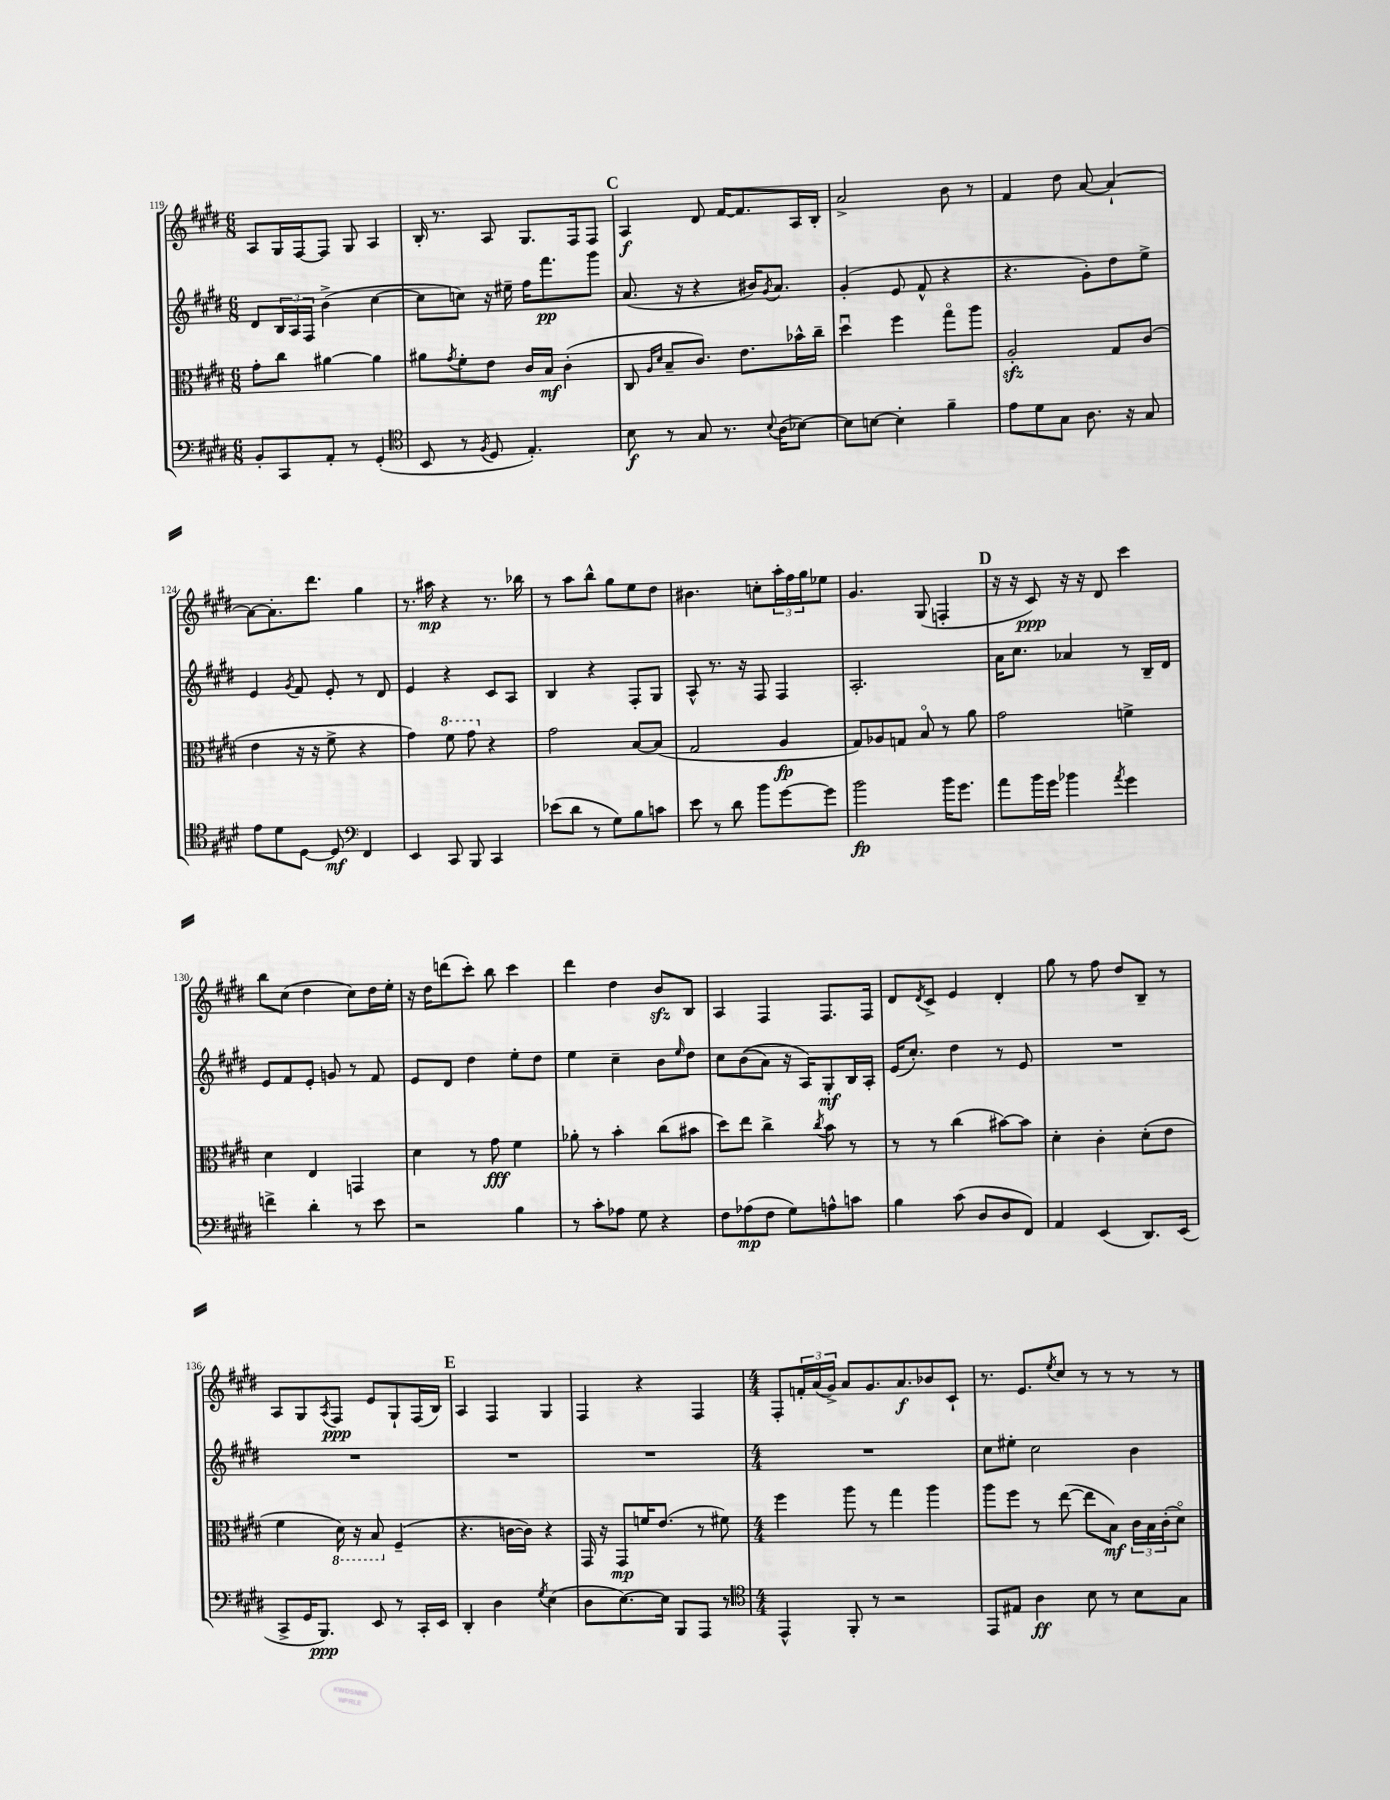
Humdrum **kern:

**kern	**dynam	**kern	**dynam	**kern	**dynam	**kern	**dynam
*part4	*part4	*part3	*part3	*part2	*part2	*part1	*part1
*staff4	*staff4	*staff3	*staff3	*staff2	*staff2	*staff1	*staff1
*clefF4	*	*clefC3	*	*clefG2	*	*clefG2	*
*k[f#c#g#d#]	*	*k[f#c#g#d#]	*	*k[f#c#g#d#]	*	*k[f#c#g#d#]	*
*M6/8	*	*M6/8	*	*M6/8	*	*M6/8	*
=119	=119	=119	=119	=119	=119	=119	=119
8BB'/L	.	8g#'\L	.	8d#/L	.	8A/L	.
8CC#/	.	8cc#\J	.	24B/L	.	16G#/L	.
.	.	.	.	24A/	.	.	.
.	.	.	.	.	.	[16F#/J	.
.	.	.	.	24F#/JJ	.	.	.
8AA'/J	.	[4a#X\	.	(4b^\	.	8F#/J]	.
8r	.	.	.	.	.	8G#/	.
(4GG#'/	.	4a#\]	.	[4cc#\	.	4A/	.
=120	=120	=120	=120	=120	=120	=120	=120
*clefC4	*	*	*	*	*	*	*
8BB/	.	8a#X\L	.	8cc#\L]	.	16B'/	.
.	.	.	.	.	.	8.r	.
.	.	8qg#/	.	.	.	.	.
8r	.	8f#'\	.	8ccn\J)	.	.	.
8qF#/	.	.	.	.	.	.	.
8D#/	.	8e\J	.	16r	.	8A/	.
.	.	.	.	16ee#X~\	.	.	.
4.E'/)	.	16c#/LL	.	16ff#\KL	.	8.G#/L	.
.	.	16B/JJ	mf	8.fff#\	pp	.	.
.	.	(4c#'\	.	.	.	.	.
.	.	.	.	.	.	16F#/k	.
.	.	.	.	8ggg#\J	.	8F#/J	.
!!LO:REH:place=s1:t=C
=121	=121	=121	=121	=121	=121	=121	=121
8B\	f	8C#/	.	(8.a/	.	4A/	f
.	.	16qqA/LL	.	.	.	.	.
.	.	16qqd#/JJ	.	.	.	.	.
8r	.	8B~/L	.	.	.	.	.
.	.	.	.	16r	.	.	.
8G#/	.	8.c#/J)	.	4r	.	8d#/	.
8.r	.	.	.	.	.	[16f#/KL	.
.	.	8.e\L	.	.	.	8.f#/]	.
.	.	.	.	16b#X/KL)	.	.	.
8qqB/	.	.	.	8qg#/	.	.	.
(16A\KL	.	.	.	8.a/J	.	.	.
[8B-X\J)	.	16b-X^^\L	.	.	.	16A/L	.
.	.	16cc#~\JJ	.	.	.	16B'/JJ	.
=122	=122	=122	=122	=122	=122	=122	=122
8B-\L]	.	4dd#u\	.	(4g#'/	.	2a^/	.
[8Bn\J	.	.	.	.	.	.	.
4B'\]	.	4ff#\	.	8e/	.	.	.
.	.	.	.	8f#^^/	.	.	.
4f#~\	.	8gg#\L	.	4r	.	8b\	.
.	.	8aa\J	.	.	.	8r	.
=123	=123	=123	=123	=123	=123	=123	=123
8e\L	.	2Azz'/	.	4.r	.	4f#/	.
8d#\	.	.	.	.	.	.	.
8G#\J	.	.	.	.	.	8dd#\	.
8.A\	.	.	.	8g#'\L)	.	[8a/	.
.	.	8G#/L	.	8dd#\	.	4a`/_	.
16r	.	.	.	.	.	.	.
8G#/	.	(8c#/J	.	8ee^\J	.	.	.
!!LO:LB:g=z
=124	=124	=124	=124	=124	=124	=124	=124
8e\L	.	4e\	.	4e/	.	8a\L_	.
8d#\	.	.	.	.	.	8.a'\]	.
.	.	.	.	8qg#/	.	.	.
[8D#\J	.	16r	.	8f#/	.	.	.
.	.	16r	.	.	.	8.ddd#\J	.
8D#/]	mf	8f#^\	.	8e'/	.	.	.
*clefF4	*	*	*	*	*	*	*
4FF#/	.	4r	.	8r	.	4gg#\	.
.	.	.	.	8d#/	.	.	.
=125	=125	=125	=125	=125	=125	=125	=125
4EE/	.	4g#\)	.	4e/	.	8.r	.
.	.	.	.	.	.	16aa#X\	mp
*	*	*8va	*	*	*	*	*
8CC#/	.	8ff#\	.	4r	.	4r	.
8BBB/	.	8gg#\	.	.	.	.	.
*	*	*X8va	*	*	*	*	*
4CC#/	.	4r	.	8c#/L	.	8.r	.
.	.	.	.	8A/J	.	.	.
.	.	.	.	.	.	16bb-X\	.
=126	=126	=126	=126	=126	=126	=126	=126
(8e-X\L	.	2g#\	.	4B/	.	8r	.
8d#\J	.	.	.	.	.	8aa\L	.
8r	.	.	.	4r	.	8bb^^\J	.
8G#\L)	.	.	.	.	.	8gg#\L	.
8B\	.	[8B/L	.	8F#'/L	.	8ee\	.
8cn\J	.	(8B/J]	.	8G#/J	.	8dd#\J	.
=127	=127	=127	=127	=127	=127	=127	=127
8e\	.	2G#/	.	8A^^/	.	4.b#X\	.
8r	.	.	.	8.r	.	.	.
8d#\	.	.	.	.	.	.	.
.	.	.	.	16r	.	.	.
8b\L	.	.	.	8F#/	.	8ccn'\L	.
[8g#\	.	4A/	fp	4F#/	.	24aa'\L	.
.	.	.	.	.	.	24ff#\	.
.	.	.	.	.	.	24gg#\J	.
8g#\J]	.	.	.	.	.	8ee-X\J	.
=128	=128	=128	=128	=128	=128	=128	=128
2b\	fp	8G#/L)	.	2.A'/	.	4.g#/	.
.	.	8A-X/	.	.	.	.	.
.	.	8Gn/J	.	.	.	.	.
.	.	8B/	.	.	.	(8G#/	.
16b\KL	.	8r	.	.	.	4Fn'/	.
8.g#\J	.	.	.	.	.	.	.
.	.	8a\	.	.	.	.	.
!!LO:REH:place=s1:t=D
=129	=129	=129	=129	=129	=129	=129	=129
8a\L	.	2g#\	.	16a\KL	.	16r	.
.	.	.	.	8.cc#\J	.	16r	.
16b\L	.	.	.	.	.	8c#/)	ppp
16g#\JJ	.	.	.	.	.	.	.
4b-X\	.	.	.	4a-X/	.	16r	.
.	.	.	.	.	.	16r	.
.	.	.	.	.	.	8d#/	.
8qa/	.	.	.	.	.	.	.
4g#\	.	4fn^\	.	8r	.	4ccc#\	.
.	.	.	.	16B~/LL	.	.	.
.	.	.	.	16d#/JJ	.	.	.
!!LO:LB:g=z
=130	=130	=130	=130	=130	=130	=130	=130
4fn^\	.	4d#\	.	8e/L	.	8bb\L	.
.	.	.	.	8f#/	.	(8cc#\J	.
4d#'\	.	4E/	.	8e'/J	.	4dd#\	.
.	.	.	.	8gn/	.	.	.
8r	.	4GGn/	.	8r	.	8cc#\L)	.
8e\	.	.	.	8f#/	.	16dd#\L	.
.	.	.	.	.	.	16ee'\JJ	.
=131	=131	=131	=131	=131	=131	=131	=131
2r	.	4d#\	.	8e/L	.	16r	.
.	.	.	.	.	.	16dd#\KL	.
.	.	.	.	8d#/J	.	(8dddn\	.
.	.	8r	.	4dd#\	.	8ccc#'\J)	.
.	.	8g#\	fff	.	.	8bb\	.
4B\	.	4f#\	.	8ee'\L	.	4ccc#\	.
.	.	.	.	8dd#\J	.	.	.
=132	=132	=132	=132	=132	=132	=132	=132
8r	.	8a-X'\	.	4ee\	.	4ddd#\	.
8c#'\L	.	8r	.	.	.	.	.
8A-X\J	.	4b'\	.	4cc#~\	.	4dd#\	.
8G#\	.	.	.	.	.	.	.
4r	.	(8cc#\L	.	8b\L	.	8bzz/L	.
.	.	.	.	16qqee/	.	.	.
.	.	8b#X\J	.	8dd#\J	.	8B/J	.
=133	=133	=133	=133	=133	=133	=133	=133
8F#\L	.	8dd#\L)	.	8cc#\L	.	4A/	.
(8A-X\	mp	8ee\J	.	((8b\	.	.	.
8F#\J	.	4cc#^\	.	8a\J)	.	4F#/	.
8G#\L)	.	.	.	16r	.	.	.
.	.	.	.	16A/KL)	.	.	.
.	.	8qcc#/	.	.	.	.	.
8An^^\	.	8b\	.	8G#'/	mf	8.F#/L	.
8cn\J	.	8r	.	16B/L	.	.	.
.	.	.	.	16A'/JJ	.	16F#/Jk	.
=134	=134	=134	=134	=134	=134	=134	=134
4B\	.	8r	.	(16e/KL	.	8d#/L	.
.	.	.	.	8.cc#'/J)	.	.	.
.	.	.	.	.	.	8qd#/	.
.	.	8r	.	.	.	8c#^/J	.
(8c#\	.	(4cc#\	.	4dd#\	.	4e/	.
8D#/L	.	.	.	.	.	.	.
8D#/	.	[8b#X\L)	.	8r	.	4d#'/	.
8FF#/J)	.	8b#\J]	.	8e/	.	.	.
=135	=135	=135	=135	=135	=135	=135	=135
4AA/	.	4d#'\	.	2.r	.	8gg#\	.
.	.	.	.	.	.	8r	.
(4EE/	.	4c#'\	.	.	.	8ff#\	.
.	.	.	.	.	.	8dd#/L	.
8.DD#/L)	.	(8d#'\L	.	.	.	8B~/J	.
.	.	8e\J	.	.	.	8r	.
(16EE/Jk	.	.	.	.	.	.	.
!!LO:LB:g=z
=136	=136	=136	=136	=136	=136	=136	=136
8CC#^/L	.	4f#\	.	2.r	.	8A/L	.
16GG#/K	.	.	.	.	.	8G#/	.
8.BBB/J)	ppp	.	.	.	.	.	.
.	.	.	.	.	.	8qA/	.
*	*	*8ba	*	*	*	*	*
.	.	16D#\)	.	.	.	8F#/J	ppp
.	.	16r	.	.	.	.	.
8EE/	.	8BB/	.	.	.	8e/L	.
*	*	*X8ba	*	*	*	*	*
8r	.	(4F#~/	.	.	.	8G#`/	.
16CC#'/LL	.	.	.	.	.	(16F#/L	.
16EE/JJ	.	.	.	.	.	16B/JJ)	.
!!LO:REH:place=s1:t=E
=137	=137	=137	=137	=137	=137	=137	=137
4DD#'/	.	4.r	.	2.r	.	4A/	.
4D#\	.	.	.	.	.	4F#/	.
.	.	[16cn\LL	.	.	.	.	.
.	.	16c\JJ])	.	.	.	.	.
8qG#/	.	.	.	.	.	.	.
(4E\	.	4r	.	.	.	4G#/	.
=138	=138	=138	=138	=138	=138	=138	=138
8D#\L	.	16GG#/	.	2.r	.	4F#/	.
.	.	16r	.	.	.	.	.
[8.E\)	.	8GG#/L	mp	.	.	.	.
.	.	16fn/K	.	.	.	4r	.
16E\Jk]	.	(8.e/J	.	.	.	.	.
8BBB/L	.	.	.	.	.	.	.
8AAA/J	.	8r	.	.	.	4F#/	.
8r	.	8f#X\)	.	.	.	.	.
=139	=139	=139	=139	=139	=139	=139	=139
*clefC4	*	*	*	*	*	*	*
*M4/4	*	*M4/4	*	*M4/4	*	*M4/4	*
4EE^^/	.	4ff#\	.	1r	.	8F#'/L	.
.	.	.	.	.	.	24fn'/L	.
.	.	.	.	.	.	(24a/	.
.	.	.	.	.	.	24g#^/JJ)	.
8FF#'/	.	8aa\	.	.	.	8a/L	.
8r	.	8r	.	.	.	8.g#/	.
2r	.	4gg#\	.	.	.	.	.
.	.	.	.	.	.	8.a/	f
.	.	4aa\	.	.	.	8b-X/	.
.	.	.	.	.	.	8c#`/J	.
=140	=140	=140	=140	=140	=140	=140	=140
8EE/L	.	8aa\L	.	8cc#\L	.	8.r	.
8E#X/J	.	8ff#\J	.	8ee#X'\J	.	.	.
.	.	.	.	.	.	8.e/L	.
4A\	ff	8r	.	2cc#\	.	.	.
.	.	.	.	.	.	8qee/	.
.	.	([8ee\	.	.	.	8cc#/J	.
8B\	.	8ee\L]	.	.	.	8r	.
8r	.	8B\J)	mf	.	.	8r	.
8B\L	.	24c#\LL	.	4b\	.	8r	.
.	.	24B\	.	.	.	.	.
.	.	(24c#'\J	.	.	.	.	.
8G#\J	.	8d#\J)	.	.	.	8r	.
==	==	==	==	==	==	==	==
*-	*-	*-	*-	*-	*-	*-	*-
